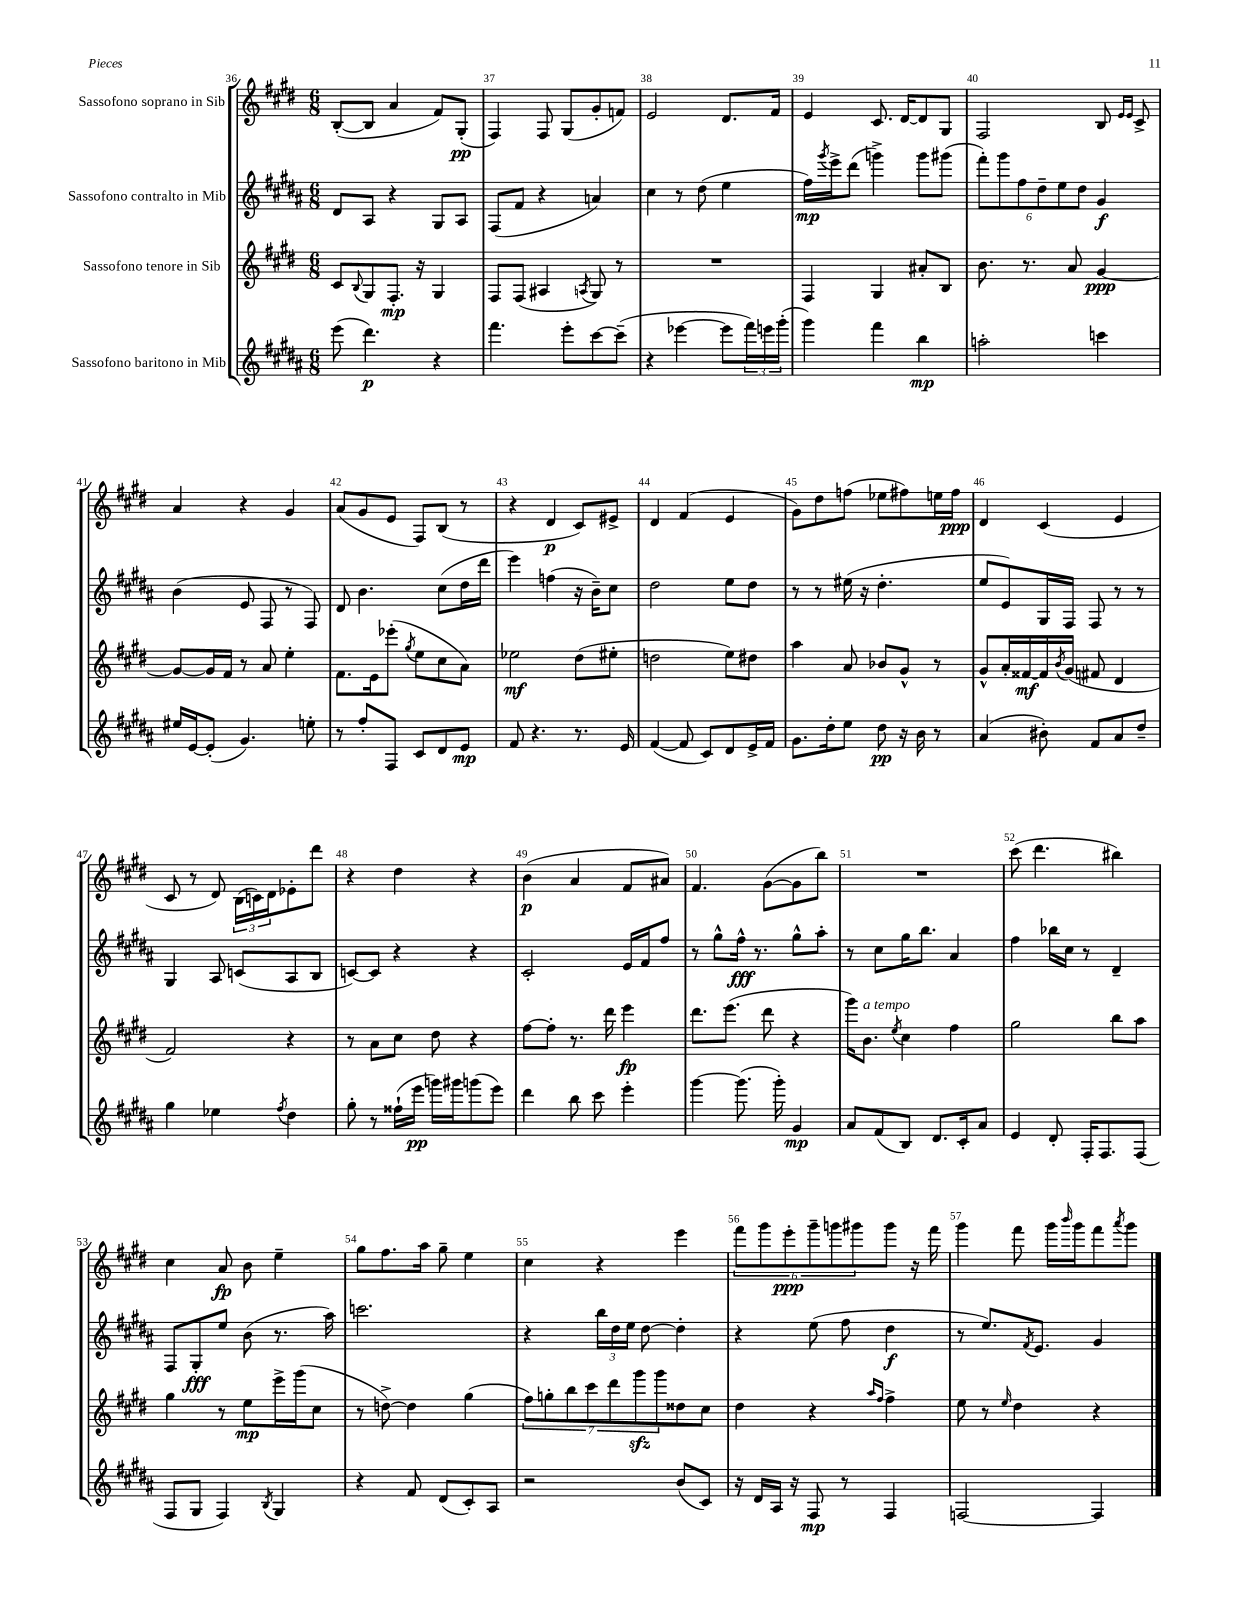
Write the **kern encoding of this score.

**kern	**dynam	**kern	**dynam	**kern	**dynam	**kern	**dynam
*part4	*part4	*part3	*part3	*part2	*part2	*part1	*part1
*staff4	*staff4	*staff3	*staff3	*staff2	*staff2	*staff1	*staff1
*I"Sassofono baritono in Mib	*	*I"Sassofono tenore in Sib	*	*I"Sassofono contralto in Mib	*	*I"Sassofono soprano in Sib	*
*clefG2	*	*clefG2	*	*clefG2	*	*clefG2	*
*k[f#c#g#d#a#]	*	*k[f#c#g#d#]	*	*k[f#c#g#d#a#]	*	*k[f#c#g#d#]	*
*M6/8	*	*M6/8	*	*M6/8	*	*M6/8	*
=36	=36	=36	=36	=36	=36	=36	=36
(8eee\	.	8c#/L	.	8d#/L	.	([8B'/L	.
.	.	8qqB/	.	.	.	.	.
4.ddd#\)	p	8G#/	.	8A#/J	.	8B/J]	.
.	.	8.F#'/J	mp	4r	.	4a/	.
.	.	16r	.	.	.	.	.
4r	.	4G#/	.	8G#/L	.	8f#/L)	.
.	.	.	.	8A#/J	.	(8G#'/J	pp
=37	=37	=37	=37	=37	=37	=37	=37
4.fff#\	.	8F#/L	.	(8F#/L	.	4F#/)	.
.	.	(8F#/J	.	8f#/J	.	.	.
.	.	4A#X/	.	4r	.	8F#/	.
8eee'\L	.	.	.	.	.	(8G#/L	.
.	.	8qAn/	.	.	.	.	.
[8ccc#\	.	8G#/)	.	4an/)	.	8g#'/	.
(8ccc#~\J]	.	8r	.	.	.	8fn/J)	.
=38	=38	=38	=38	=38	=38	=38	=38
4r	.	2.r	.	4cc#\	.	2e/	.
[4eee-X\	.	.	.	8r	.	.	.
.	.	.	.	(8dd#\	.	.	.
8eee-\L]	.	.	.	4ee\	.	8.d#/L	.
24fff#\L)	.	.	.	.	.	.	.
24eeen\	.	.	.	.	.	.	.
.	.	.	.	.	.	16f#/Jk	.
(24ggg#'\JJ	.	.	.	.	.	.	.
=39	=39	=39	=39	=39	=39	=39	=39
4ggg#\)	.	4F#/	.	16ff#\LL)	mp	4e/	.
.	.	.	.	8qggg#/	.	.	.
.	.	.	.	16eee^\J	.	.	.
.	.	.	.	(8ddd#\J	.	.	.
4fff#\	.	4G#/	.	4gggn^\)	.	8.c#/	.
.	.	.	.	.	.	[16d#/KL	.
4bb\	mp	8a#X'/L	.	8ggg\L	.	8d#/]	.
.	.	8B/J	.	(8ggg#X\J	.	8G#/J	.
=40	=40	=40	=40	=40	=40	=40	=40
2aan'\	.	8.b\	.	12fff#'\L)	.	2F#/	.
.	.	.	.	12ggg#\	.	.	.
.	.	.	.	12ff#\	.	.	.
.	.	8.r	.	.	.	.	.
.	.	.	.	12dd#~\	.	.	.
.	.	.	.	12ee\	.	.	.
.	.	8a/	.	.	.	.	.
.	.	.	.	12dd#\J	.	.	.
4cccn\	.	[4g#/	ppp	4g#/	f	8B/	.
.	.	.	.	.	.	16qqe/LL	.
.	.	.	.	.	.	16qqe/JJ	.
.	.	.	.	.	.	8c#^/	.
!!LO:LB:g=z
=41	=41	=41	=41	=41	=41	=41	=41
16ee#X/LL	.	8g#/L_	.	(4b\	.	4a/	.
[16e/J	.	.	.	.	.	.	.
(8e'/J]	.	16g#/L]	.	.	.	.	.
.	.	16f#/JJ	.	.	.	.	.
4.g#/)	.	8r	.	8e/	.	4r	.
.	.	8a/	.	8F#/	.	.	.
.	.	4ee'\	.	8r	.	4g#/	.
8een'\	.	.	.	8F#/)	.	.	.
=42	=42	=42	=42	=42	=42	=42	=42
8r	.	8.f#\L	.	8d#/	.	(8a/L	.
8ff#'/L	.	.	.	4.b\	.	8g#/	.
.	.	16e\k	.	.	.	.	.
8F#/J	.	(8eee-X'\J	.	.	.	8e/J	.
.	.	8qgg#/	.	.	.	.	.
8c#/L	.	8ee\L	.	.	.	8F#/L)	.
8d#/	.	8cc#\	.	(8cc#\L	.	(8B/J	.
8e/J	mp	8a\J)	.	16dd#\L	.	8r	.
.	.	.	.	16ddd#\JJ	.	.	.
=43	=43	=43	=43	=43	=43	=43	=43
8f#/	.	2ee-X\	mf	4eee\)	.	4r	.
4.r	.	.	.	.	.	.	.
.	.	.	.	(4ffn\	.	4d#/	p
8.r	.	(8dd#\L	.	16r	.	8c#/L)	.
.	.	.	.	16b~\KL)	.	.	.
.	.	8ee#X'\J	.	8cc#\J	.	8e#X^/J	.
16e/	.	.	.	.	.	.	.
=44	=44	=44	=44	=44	=44	=44	=44
([4f#/	.	2ddn\	.	2dd#\	.	4d#/	.
8f#/]	.	.	.	.	.	(4f#/	.
8c#/L)	.	.	.	.	.	.	.
8d#/	.	8ee\L)	.	8ee\L	.	4e/	.
16e^/L	.	8dd#X\J	.	8dd#\J	.	.	.
16f#/JJ	.	.	.	.	.	.	.
=45	=45	=45	=45	=45	=45	=45	=45
8.g#\L	.	4aa\	.	8r	.	8g#\L)	.
.	.	.	.	8r	.	8dd#\	.
16dd#'\k	.	.	.	.	.	.	.
8ee\J	.	8a/	.	(16ee#X\	.	(8ffn\J	.
.	.	.	.	16r	.	.	.
8dd#\	pp	8b-X/L	.	4.dd#'\	.	8ee-X\L	.
16r	.	8g#^^/J	.	.	.	8ff#X\)	.
16b\	.	.	.	.	.	.	.
8r	.	8r	.	.	.	16een\L	.
.	.	.	.	.	.	16ff#\JJ	ppp
=46	=46	=46	=46	=46	=46	=46	=46
(4a#/	.	8g#^^/L	.	8ee/L	.	4d#/	.
.	.	16a'/L	.	8e/)	.	.	.
.	.	[16f##X/	mf	.	.	.	.
8b#X'\)	.	16f##/]	.	16G#/L	.	(4c#/	.
.	.	8qb/	.	.	.	.	.
.	.	(16g#/JJ	.	16F#/JJ	.	.	.
8f#/L	.	8f#X/	.	8F#/	.	.	.
8a#/	.	4d#/	.	8r	.	4e/	.
8dd#~/J	.	.	.	8r	.	.	.
!!LO:LB:g=z
=47	=47	=47	=47	=47	=47	=47	=47
4gg#\	.	2f#/)	.	4G#/	.	8c#/	.
.	.	.	.	.	.	8r	.
4ee-X\	.	.	.	8A#/	.	8d#/)	.
.	.	.	.	(8cn/L	.	(24B\LL	.
.	.	.	.	.	.	24cn\)	.
.	.	.	.	.	.	24d#\J	.
8qff#/	.	.	.	.	.	.	.
4dd#\	.	4r	.	8A#/	.	8e-X'\	.
.	.	.	.	8B/J	.	8ddd#\J	.
=48	=48	=48	=48	=48	=48	=48	=48
8gg#'\	.	8r	.	[8cn/L)	.	4r	.
8r	.	8a\L	.	8c/J]	.	.	.
(16ff##X`\LL	.	8cc#\J	.	4r	.	4dd#\	.
16eee\JJ	pp	.	.	.	.	.	.
16gggn\LL)	.	8dd#\	.	.	.	.	.
16ggg#X\J	.	.	.	.	.	.	.
(8gggn\	.	4r	.	4r	.	4r	.
8eee\J)	.	.	.	.	.	.	.
=49	=49	=49	=49	=49	=49	=49	=49
4ddd#\	.	[8ff#\L	.	2c#'/	.	(4b\	p
.	.	8ff#'\J]	.	.	.	.	.
8bb\	.	8.r	.	.	.	4a/	.
8ccc#\	.	.	.	.	.	.	.
.	.	16ddd#\	.	.	.	.	.
4eee'\	.	4eee\	fp	16e/LL	.	8f#/L	.
.	.	.	.	16f#/J	.	.	.
.	.	.	.	8ff#/J	.	8a#X/J)	.
=50	=50	=50	=50	=50	=50	=50	=50
[4ggg#\	.	8.ddd#\L	.	8r	.	4.f#/	.
.	.	.	.	8gg#^^\L	.	.	.
.	.	(8.eee\J	.	.	.	.	.
(8.ggg#\]	.	.	.	16ff#^^\Jk	fff	.	.
.	.	.	.	8.r	.	.	.
.	.	8ddd#\	.	.	.	([8g#\L	.
16ggg#'\)	.	.	.	.	.	.	.
4g#/	mp	4r	.	8gg#^^\L	.	8g#\]	.
.	.	.	.	8aa#'\J	.	8bb\J)	.
=51	=51	=51	=51	=51	=51	=51	=51
8a#/L	.	16ggg#\KL)	.	8r	.	2.r	.
!	!	!LO:TX:a:i:t=a tempo	!	!	!	!	!
.	.	8.b\J	.	.	.	.	.
(8f#/	.	.	.	8cc#\L	.	.	.
.	.	8qee/	.	.	.	.	.
8B/J)	.	4cc#\	.	16gg#\K	.	.	.
.	.	.	.	8.bb\J	.	.	.
8.d#/L	.	.	.	.	.	.	.
.	.	4ff#\	.	4a#/	.	.	.
16c#'/k	.	.	.	.	.	.	.
8a#/J	.	.	.	.	.	.	.
=52	=52	=52	=52	=52	=52	=52	=52
4e/	.	2gg#\	.	4ff#\	.	(8ccc#\	.
.	.	.	.	.	.	4.ddd#\	.
8d#'/	.	.	.	16bb-X\LL	.	.	.
.	.	.	.	16cc#\JJ	.	.	.
16F#'/KL	.	.	.	8r	.	.	.
8.F#/	.	.	.	.	.	.	.
.	.	8bb\L	.	4d#~/	.	4bb#X\)	.
(8F#/J	.	8aa\J	.	.	.	.	.
!!LO:LB:g=z
=53	=53	=53	=53	=53	=53	=53	=53
8F#/L	.	4gg#\	.	8F#/L	.	4cc#\	.
8G#/J	.	.	.	8G#'/	fff	.	.
4F#/)	.	8r	.	8ee/J	.	8a/	fp
.	.	8ee\L	mp	(8b\	.	8b\	.
8qB/	.	.	.	.	.	.	.
4G#/	.	16eee^\L	.	8.r	.	4ee~\	.
.	.	(16ggg#\J	.	.	.	.	.
.	.	8cc#\J	.	.	.	.	.
.	.	.	.	16aa#\)	.	.	.
=54	=54	=54	=54	=54	=54	=54	=54
4r	.	8r	.	2.cccn\	.	8gg#\L	.
.	.	[8ddn^\)	.	.	.	8.ff#\	.
8f#/	.	4dd\]	.	.	.	.	.
.	.	.	.	.	.	16aa\Jk	.
(8d#/L	.	.	.	.	.	8gg#~\	.
8c#'/)	.	(4gg#\	.	.	.	4ee\	.
8A#/J	.	.	.	.	.	.	.
=55	=55	=55	=55	=55	=55	=55	=55
2r	.	14ff#\L)	.	4r	.	4cc#\	.
.	.	14ggn'\	.	.	.	.	.
.	.	14bb\	.	.	.	.	.
.	.	14ccc#\	.	.	.	.	.
.	.	.	.	24bb\LL	.	4r	.
.	.	14ddd#\	.	.	.	.	.
.	.	.	.	24dd#\	.	.	.
.	.	.	.	24ee\JJ	.	.	.
.	.	14ggg#zz\	.	.	.	.	.
.	.	.	.	[8dd#\	.	.	.
.	.	14ggg#\	.	.	.	.	.
(8b/L	.	8dd##X\	.	4dd#'\]	.	4eee\	.
8c#/J)	.	8cc#\J	.	.	.	.	.
=56	=56	=56	=56	=56	=56	=56	=56
16r	.	4dd#\	.	4r	.	12fff#\L	.
16d#/LL	.	.	.	.	.	.	.
.	.	.	.	.	.	12ggg#\	.
16A#/JJ	.	.	.	.	.	.	.
.	.	.	.	.	.	12eee'\	ppp
16r	.	.	.	.	.	.	.
8F#/	mp	4r	.	(8ee\	.	12ggg#~\	.
.	.	.	.	.	.	12gggn\	.
8r	.	.	.	8ff#\	.	.	.
.	.	.	.	.	.	12ggg#X\	.
.	.	16qqaa/LL	.	.	.	.	.
.	.	16qqff#/JJ	.	.	.	.	.
4F#/	.	4ff#^\	.	4dd#\	f	8ggg#\J	.
.	.	.	.	.	.	16r	.
.	.	.	.	.	.	16fff#\	.
=57	=57	=57	=57	=57	=57	=57	=57
[2Fn/	.	8ee\	.	8r	.	4ggg#\	.
.	.	8r	.	8.ee/L)	.	.	.
.	.	16qqee/	.	.	.	.	.
.	.	4dd#\	.	.	.	8fff#\	.
.	.	.	.	8qf#/	.	.	.
.	.	.	.	8.e/J	.	.	.
.	.	.	.	.	.	16ggg#\LL	.
.	.	.	.	.	.	16qqbbb/	.
.	.	.	.	.	.	16ggg#\J	.
4F/]	.	4r	.	4g#/	.	8fff#\	.
.	.	.	.	.	.	8qaaa/	.
.	.	.	.	.	.	8ggg#\J	.
==	==	==	==	==	==	==	==
*-	*-	*-	*-	*-	*-	*-	*-
